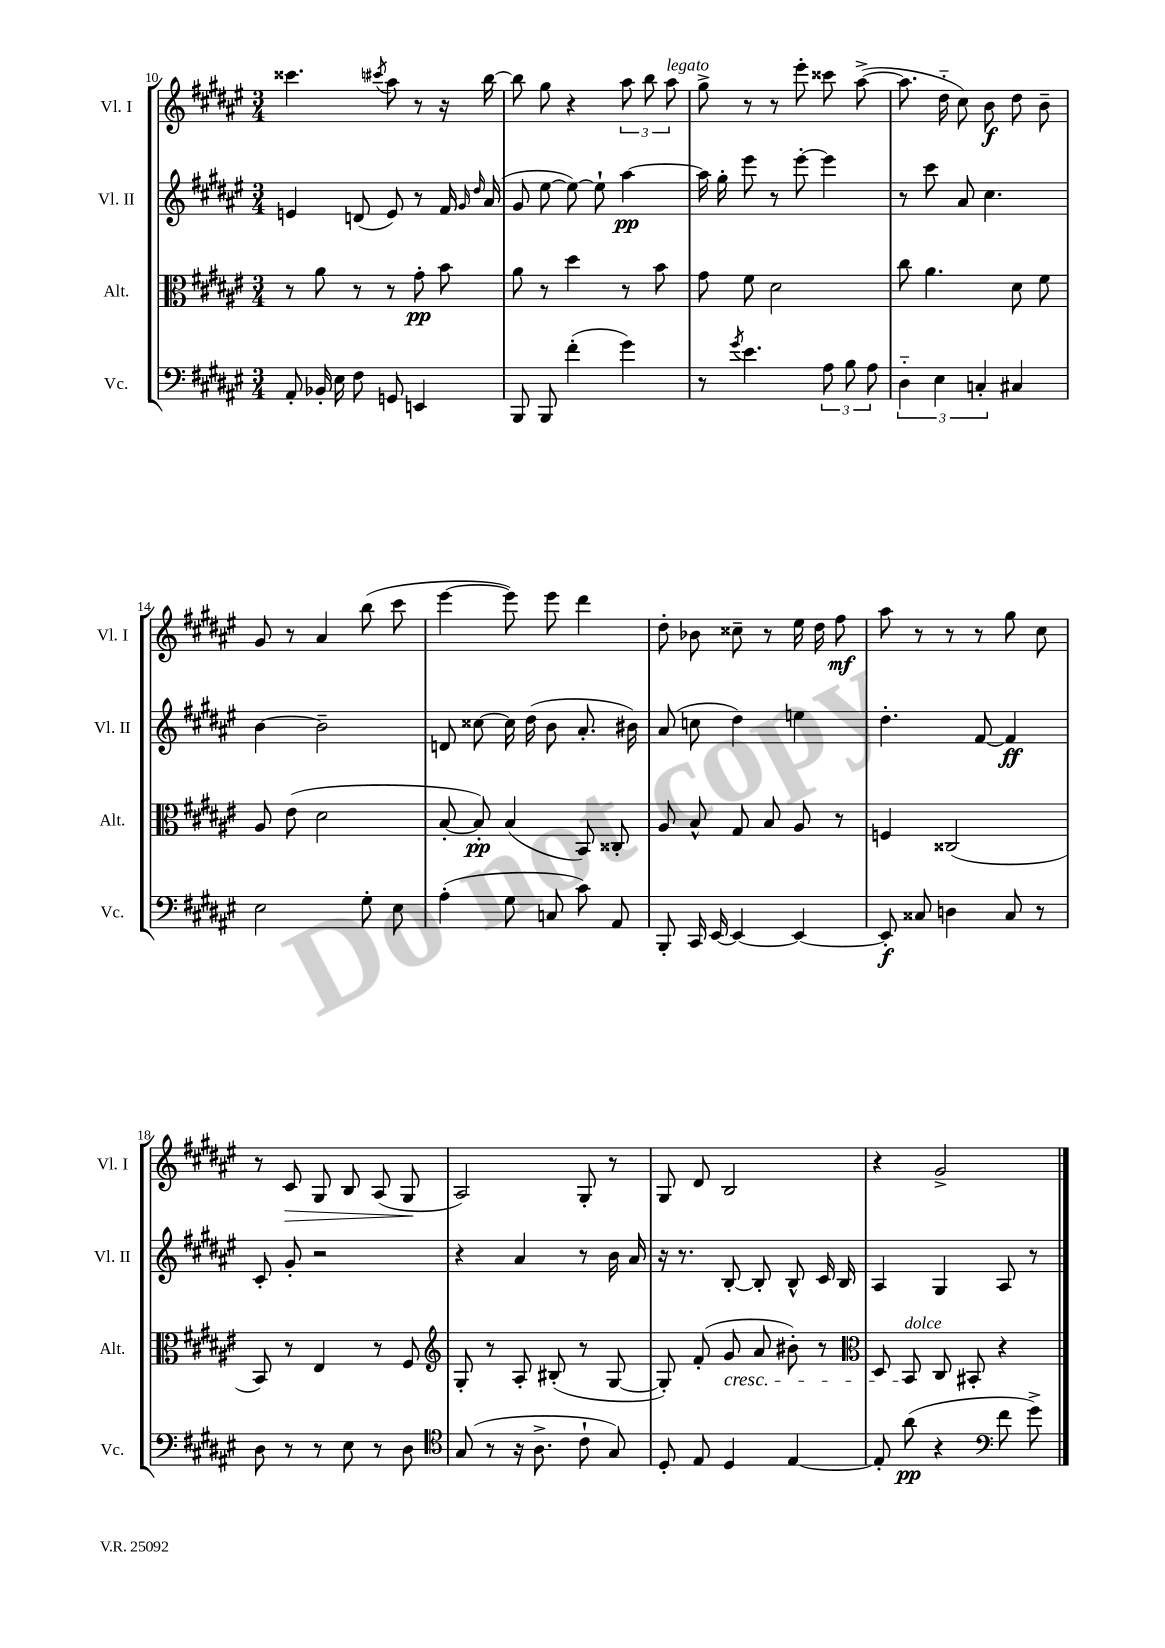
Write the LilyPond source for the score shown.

<<
\new StaffGroup <<
\new Staff = "s0" \with { instrumentName = "Vl. I" shortInstrumentName = "Vl. I" } {
    \clef treble \key fis \major \numericTimeSignature \time 3/4
    \autoBeamOff cisis'''4. \acciaccatura { cis'''8 } ais''8 r8 r16 b''16~ |
    b''8 gis''8 r4 \tuplet 3/2 { ais''8 b''8 ais''8^\markup { \italic "legato" } } |
    gis''8-> r8 r8 eis'''8-. cisis'''8 ais''8~->( |
    ais''8. dis''16-_ cis''8) b'8\f dis''8 b'8-- |
    gis'8 r8 ais'4 b''8( cis'''8 |
    eis'''4~ eis'''8) eis'''8 dis'''4 |
    dis''8-. bes'8 cisis''8-- r8 eis''16 dis''16 fis''8\mf |
    ais''8 r8 r8 r8 gis''8 cis''8 |
    r8 cis'8\> gis8 b8 ais8( gis8\! |
    ais2) gis8-. r8 |
    gis8 dis'8 b2 |
    r4 gis'2-> \bar "|." |
}
\new Staff = "s1" \with { instrumentName = "Vl. II" shortInstrumentName = "Vl. II" } {
    \clef treble \key fis \major \numericTimeSignature \time 3/4
    \autoBeamOff e'4 d'8( e'8) r8 fis'16 \grace { gis'16 dis''16 } ais'16( |
    gis'8 eis''8~ eis''8~) eis''8-! ais''4~\pp |
    ais''16 gis''16-. eis'''8 r8 eis'''8~-. eis'''4 |
    r8 cis'''8 ais'8 cis''4. |
    b'4~ b'2-- |
    d'8 cisis''8~ cisis''16 dis''16( b'8 ais'8.-. bis'16) |
    ais'8( c''8 dis''4) e''4 |
    dis''4.-. fis'8~ fis'4\ff |
    cis'8-. gis'8-. r2 |
    r4 ais'4 r8 b'16 ais'16 |
    r16 r8. b8~-. b8-. b8-^ cis'16 b16 |
    ais4 gis4 ais8 r8 \bar "|." |
}
\new Staff = "s2" \with { instrumentName = "Alt." shortInstrumentName = "Alt." } {
    \clef alto \key fis \major \numericTimeSignature \time 3/4
    \autoBeamOff r8 ais'8 r8 r8 gis'8-.\pp b'8 |
    ais'8 r8 dis''4 r8 b'8 |
    gis'8 fis'8 dis'2 |
    cis''8 ais'4. dis'8 fis'8 |
    ais8 eis'8( dis'2 |
    b8~-. b8-.\pp) b4( b,8) cisis8-. |
    ais8 b8-^ gis8 b8 ais8 r8 |
    f4 cisis2( |
    b,8) r8 eis4 r8 fis8 |
    \clef treble gis8-. r8 ais8-. bis8-.( r8 gis8~ |
    gis8-.) fis'8-.( gis'8\cresc ais'8 bis'8-.) r8 |
    \clef alto dis8 b,8\!^\markup { \italic "dolce" } cis8 bis,8-. r4 \bar "|." |
}
\new Staff = "s3" \with { instrumentName = "Vc." shortInstrumentName = "Vc." } {
    \clef bass \key fis \major \numericTimeSignature \time 3/4
    \autoBeamOff ais,8-. bes,16-. eis16 fis8 g,8 e,4 |
    b,,8 b,,8 fis'4-.( gis'4) |
    r8 \acciaccatura { gis'8 } eis'4. \tuplet 3/2 { ais8 b8 ais8 } |
    \tuplet 3/2 { dis4-_ eis4 c4-. } cis4 |
    eis2 gis8-. eis8 |
    ais4-.( gis8 c8 cis'8) ais,8 |
    b,,8-. cis,16 eis,16~ eis,4~ eis,4~ |
    eis,8-.\f cisis8 d4 cisis8 r8 |
    dis8 r8 r8 eis8 r8 dis8 |
    \clef tenor gis8( r8 r16 ais8.-> cis'8-! gis8) |
    dis8-. eis8 dis4 eis4~ |
    eis8-. ais'8\pp( r4 \clef bass fis'8 gis'8->) \bar "|." |
}
>>
>>
\layout { \context { \Score currentBarNumber = #10 } }
